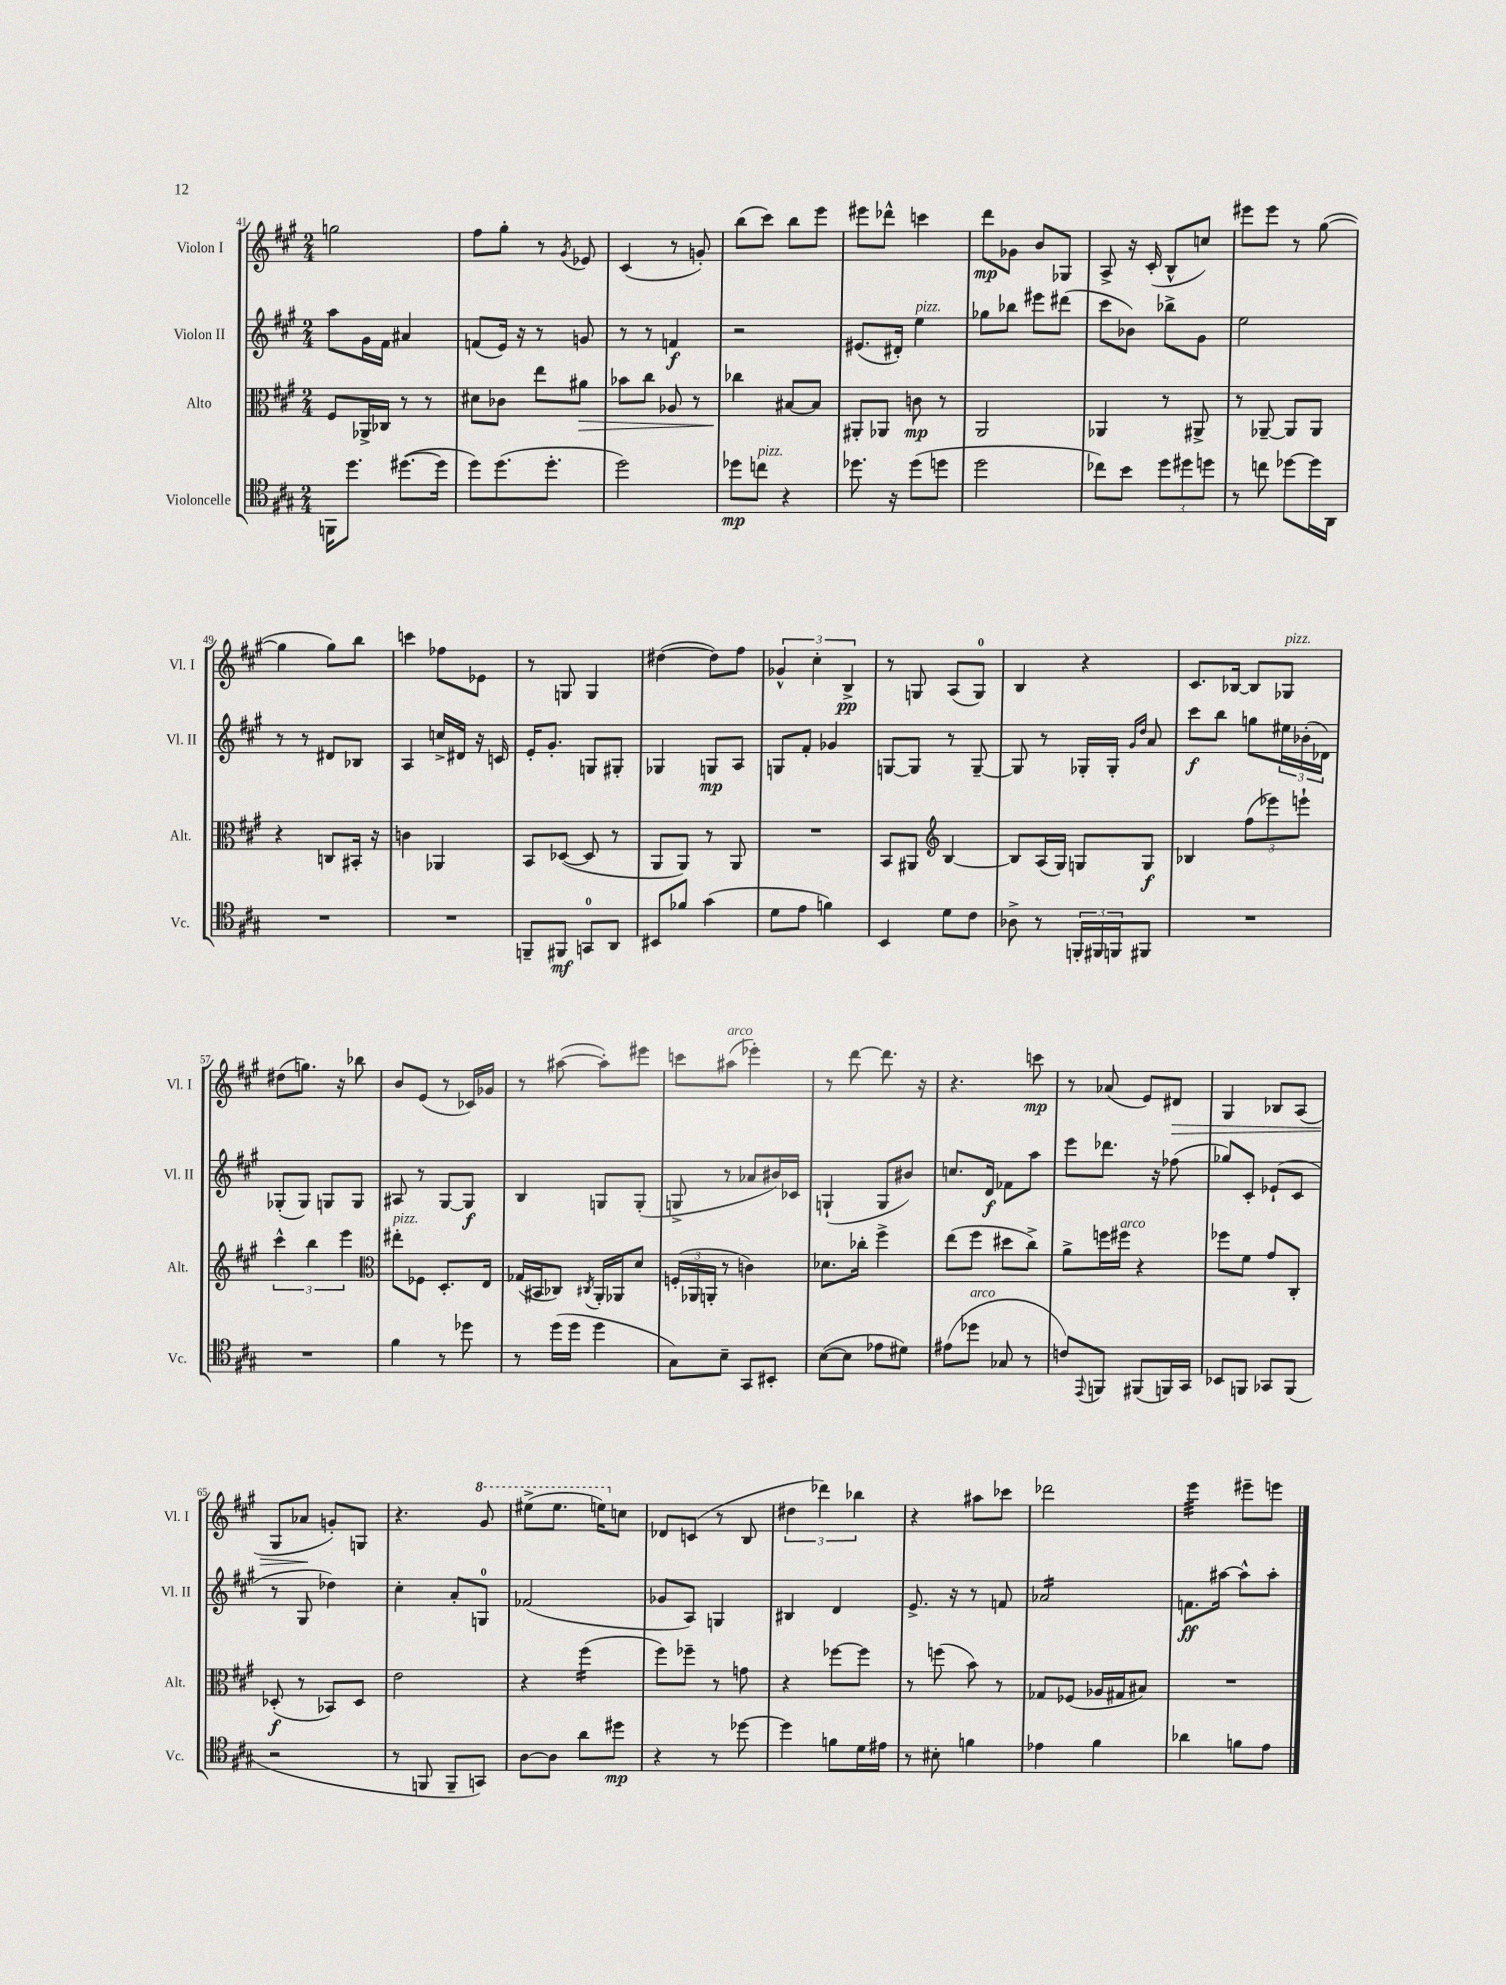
<<
\new StaffGroup <<
\new Staff = "s0" \with { instrumentName = "Violon I" shortInstrumentName = "Vl. I" } {
    \clef treble \key a \major \numericTimeSignature \time 2/4
    g''2 |
    fis''8 gis''8-. r8 \acciaccatura { gis'8 } ees'8 |
    cis'4( r8 g'8-.) |
    b''8( cis'''8) b''8 e'''8 |
    eis'''8 des'''8-^ c'''4 |
    d'''8\mp ges'8 b'8 ges8 |
    a8-> r16 cis'16-.( b8-^ c''8) |
    eis'''8 eis'''8 r8 gis''8~( |
    gis''4 gis''8) b''8 |
    c'''4 fes''8 ees'8 |
    r8 g8 g4 |
    dis''4~( dis''8) fis''8 |
    \tuplet 3/2 { ges'4-^ cis''4-. b4->\pp } |
    r8 g8 a8( g8-0) |
    b4 r4 |
    cis'8. bes16~ bes8 ges8^\markup { \italic "pizz." } |
    dis''8( g''8.) r16 bes''8 |
    b'8 e'8( r8 ces'16) ges'16 |
    r8 ais''8~( ais''8-.) eis'''8 |
    c'''8 ais''8^\markup { \italic "arco" }( ees'''4-.) |
    r8 d'''8~ d'''8. r16 |
    r4. c'''8\mp |
    r8 aes'8( e'8) dis'8\> |
    gis4 bes8 a8( |
    gis8 aes'8\! g'8-.) g8 |
    r4. \ottava #1 gis''8 |
    eis'''8->( eis'''8. e'''16) \ottava #0 c''8 |
    des'8 c'8( r8 b8 |
    \tuplet 3/2 { dis''4 des'''4) bes''4 } |
    r4 ais''8 ces'''8 |
    des'''2 |
    e'''4:32 eis'''8-- e'''8 \bar "|." |
}
\new Staff = "s1" \with { instrumentName = "Violon II" shortInstrumentName = "Vl. II" } {
    \clef treble \key a \major \numericTimeSignature \time 2/4
    a''8 gis'16 fis'16 ais'4 |
    f'8( e'16) r16 r8 g'8 |
    r8 r8 f'4\f |
    r2 |
    eis'8.( dis'16-.) e''4^\markup { \italic "pizz." } |
    ges''8 bes''8 eis'''8 dis'''8( |
    cis'''8 bes'8) bes''8-> gis'8 |
    e''2 |
    r8 r8 dis'8 bes8 |
    a4 c''16-> dis'16 r16 c'16 |
    e'16-. gis'8.-. g8 gis8-. |
    ges4 g8\mp a8 |
    g8 fis'8-. ges'4 |
    g8~ g8 r8 g8~-- |
    g8 r8 ges16-. ges16-. \grace { gis'16 d''16 } a'8 |
    cis'''8\f b''8 g''8 \tuplet 3/2 { eis''16 bes'16-.( des'16) } |
    ges8-.( ges8) g8 g8 |
    ais8 r8 gis8~ gis8\f |
    b4 g8 g8-.( |
    g8-> r8 aes'8 bis'16) ces'16 |
    g4-!( g8 bis'8) |
    c''8. d'16\f fes'8 a''8 |
    e'''8 des'''8. r16 fes''8( |
    ges''8) cis'8-. ees'8-!( cis'8 |
    r8 gis8 des''4) |
    cis''4-. a'8-. g8-0 |
    fes'2( |
    ges'8 a8) g4 |
    bis4 d'4 |
    e'8.-> r16 r8 f'8 |
    aes'2:16 |
    f'8.\ff ais''16~ ais''8-^ ais''8-. \bar "|." |
}
\new Staff = "s2" \with { instrumentName = "Alto" shortInstrumentName = "Alt." } {
    \clef alto \key a \major \numericTimeSignature \time 2/4
    fis8 aes,16-> ces16 r8 r8 |
    dis'8 ces'8 e''8 ais'8\> |
    bes'8 cis''8 aes8 r8 |
    ces''4\! bis8~ bis8 |
    ais,8-. aes,8 c'8\mp r8 |
    a,2 |
    aes,4 r8 ais,8-> |
    r8 aes,8~-- aes,8 aes,8 |
    r4 c8 bis,16-. r16 |
    c'4 aes,4 |
    b,8 des8~( des8 r8 |
    a,8 a,8) r8 a,8 |
    R2 |
    b,8 ais,8 \clef treble b4~ |
    b8 a16( gis16) g8 g8\f |
    bes4 \tuplet 3/2 { fis''8( ees'''8) e'''8-! } |
    \tuplet 3/2 { cis'''4-^ b''4 e'''4 } |
    \clef alto eis''8-.^\markup { \italic "pizz." } fes8 d8.-. e16 |
    ges16( bis,16 ces8) \acciaccatura { cis8 } a,16-. aes,16 d'8 |
    \tuplet 3/2 { f16-.( aes,16 a,16-. } r8 c'4) |
    des'8. ces''16-. fis''4-> |
    e''8( fis''8 dis''8 cis''8->) |
    a'8-> f''16 fis''16^\markup { \italic "arco" } r4 |
    fes''8 fis'8 gis'8 cis8-. |
    des8-.\f( r8 bes,8) des8 |
    e'2 |
    r4 fis''4:16( |
    fis''8) fes''8-- r8 g'8 |
    r4 fes''8~ fes''8 |
    r8 f''8( b'8) r8 |
    ges8 fes8( aes16 gis16 bis8) |
    R2 \bar "|." |
}
\new Staff = "s3" \with { instrumentName = "Violoncelle" shortInstrumentName = "Vc." } {
    \clef tenor \key a \major \numericTimeSignature \time 2/4
    f,16 d''8. dis''8.~( dis''16 |
    d''8) d''8.( d''8.-. |
    d''2) |
    des''8\mp c''8^\markup { \italic "pizz." } r4 |
    des''8. r16 des''8( d''8 |
    d''2 |
    ces''8) b'8 \tuplet 3/2 { d''8 dis''8 d''8 } |
    r8 c''8 des''8~ des''16 a,16 |
    R2 |
    R2 |
    f,8-- fis,8\mf g,8-0 a,8 |
    bis,8 fes'8 gis'4( |
    d'8 e'8 f'4) |
    b,4 d'8 cis'8 |
    aes8-> r8 \tuplet 3/2 { f,16-. fis,16 f,16 } fis,8 |
    R2 |
    R2 |
    fis'4 r8 des''8 |
    r8 d''16( d''16 d''4 |
    gis8) b8-- gis,8 bis,8-. |
    b8~( b8 ees'8 dis'8) |
    eis'8( des''8^\markup { \italic "arco" } ges8 r8 |
    c'8) \appoggiatura { e,8 } f,8 fis,8( f,16) gis,16 |
    bes,8 f,8 ges,8 f,8( |
    r2 |
    r8 f,8 f,8-- g,8) |
    a8~ a8 a'8 dis''8\mp |
    r4 r8 des''8~ |
    des''4 f'8 d'16 eis'16 |
    r8 bis8-. f'4 |
    ees'4 fis'4 |
    aes'4 f'8 e'8 \bar "|." |
}
>>
>>
\layout { \context { \Score currentBarNumber = #41 } }
